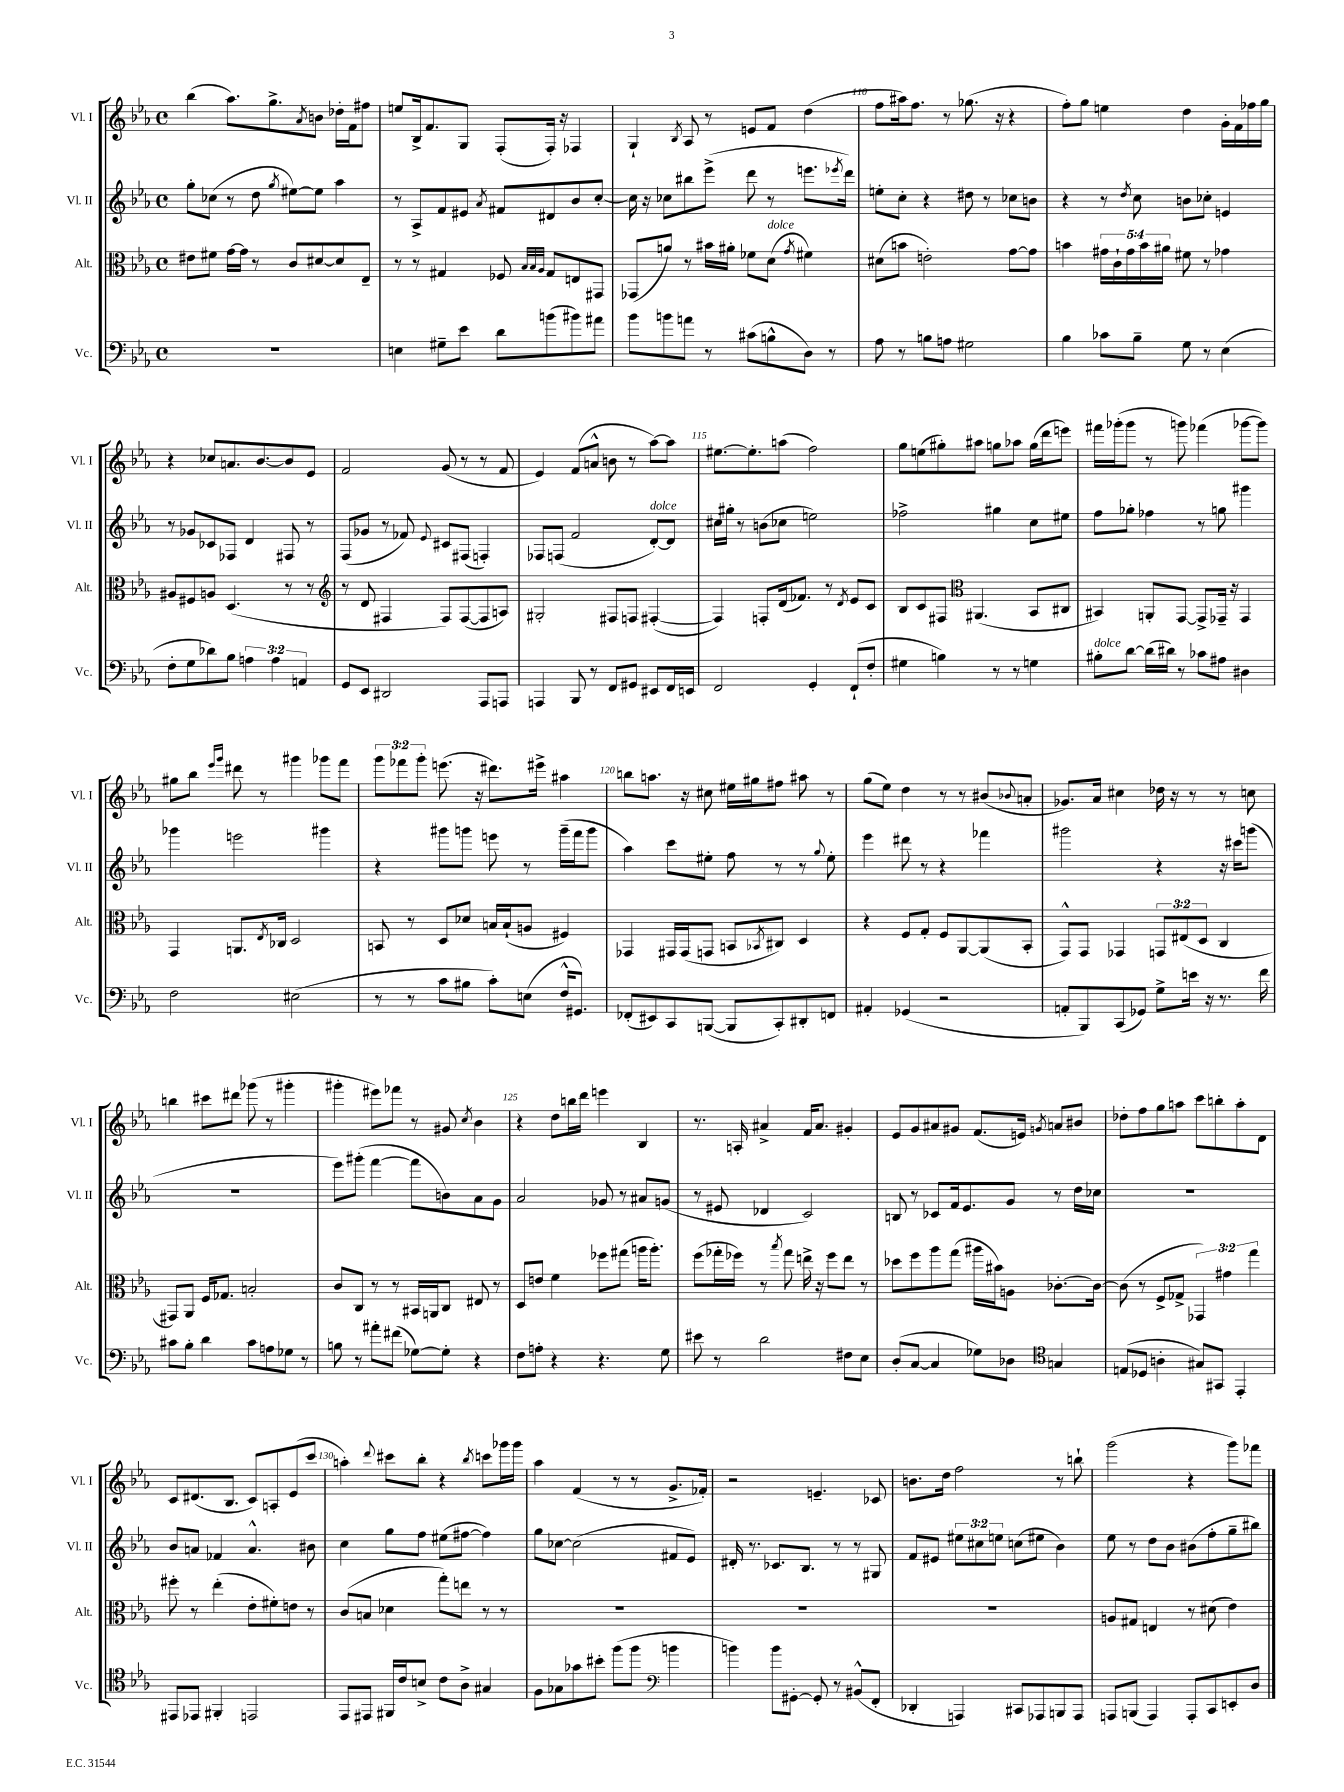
<<
\new StaffGroup <<
\new Staff = "s0" \with { instrumentName = "Vl. I" shortInstrumentName = "Vl. I" } {
    \clef treble \key ees \major \defaultTimeSignature \time 4/4 \override Staff.TupletNumber.text = #tuplet-number::calc-fraction-text
    bes''4( aes''8.) g''8.-> \acciaccatura { aes'8 } b'8 des''16-. f'16 fis''8 |
    e''8 bes16-> f'8. g8 f8-.( f16-.) r16 fes4 |
    g4-! \acciaccatura { bes8 } aes8 r8 e'8 f'8 d''4( |
    f''8 ais''16) f''8. r8 ges''8.( r16 r4 |
    f''8-.) g''8 e''4 d''4 g'16-. f'16 fes''16 g''16 |
    r4 ces''8 a'8. bes'8.~ bes'8 ees'8 |
    f'2 g'8( r8 r8 f'8 |
    ees'4) f'8( a'8-^ b'8 r8 aes''8~) aes''8 |
    eis''8.~ eis''8.-. a''8( f''2) |
    g''8 e''8( gis''8-.) ais''8 g''8 aes''8 g''16( d'''16 e'''8) |
    fis'''16 ges'''16-.( ges'''8 r8 g'''8) fes'''4( ges'''8~ ges'''8) |
    gis''8 bes''8 \grace { ees'''16 g'''16 } dis'''8 r8 gis'''4 ges'''8 f'''8 |
    \tuplet 3/2 { g'''8 fes'''8 g'''8-. } e'''8.( r16 dis'''8.) eis'''16-> ais''4 |
    b''8 a''8. r16 cis''8 eis''16 gis''16 fis''8 ais''8 r8 |
    g''8( ees''8) d''4 r8 r8 bis'8( \appoggiatura { bes'8 } a'8-. |
    ges'8.) aes'16 cis''4 des''16 r16 r8 r8 c''8 |
    b''4 cis'''8 dis'''8 ges'''8( r8 gis'''4-. |
    gis'''4-. eis'''8) fes'''8 r8 gis'8 \acciaccatura { c''8 } bes'4 |
    r4 d''8 b''16 d'''16 e'''4 bes4 |
    r8. a16-. ais'4-> f'16 ais'8. gis'4-. |
    ees'8 g'8 ais'8 gis'8 f'8.( e'16) \acciaccatura { g'8 } a'8 bis'8 |
    des''8-. f''8 g''8 a''8 c'''8 b''8-. a''8-. d'8 |
    c'8 dis'8.( bes8. c'8) a8-. ees'8( c'''8 |
    a''4-.) \appoggiatura { d'''8 } cis'''8 bes''8-. r4 \acciaccatura { bes''8 } c'''8 ges'''16 ges'''16 |
    aes''4 f'4( r8 r8 g'8.-> fes'16-.) |
    r2 e'4.-- ces'8 |
    b'8. d''16 f''2 r8 b''8-! |
    g'''2( r4 g'''8) fes'''8 \bar "|." |
}
\new Staff = "s1" \with { instrumentName = "Vl. II" shortInstrumentName = "Vl. II" } {
    \clef treble \key ees \major \defaultTimeSignature \time 4/4 \override Staff.TupletNumber.text = #tuplet-number::calc-fraction-text
    g''8-. ces''8( r8 d''8 \acciaccatura { g''8 } eis''8~) eis''8 aes''4 |
    r8 aes8-> f'8 eis'8 \acciaccatura { aes'8 } fis'8 dis'8 bes'8 c''8~-. |
    c''16 r16 ces''8 bis''8 ees'''8->( d'''8 r8 e'''8. \acciaccatura { ees'''8 } d'''16) |
    e''8-. c''8-. r4 dis''8 r8 ces''8 b'8 |
    r4 r8 \acciaccatura { d''8 } c''8 b'8 ces''8-. e'4 |
    r8 ges'8 ces'8 fes8 d'4 fis8 r8 |
    f8( ges'8 r8 fes'8) \appoggiatura { ees'8 } cis'8 fis8( f4-.) |
    fes8 f8( f'2 d'8~-.^\markup { \italic "dolce" }) d'8 |
    cis''16 gis''16-. r8 b'8( ces''8 e''2) |
    fes''2-> gis''4 c''8 eis''8 |
    f''8 ges''8-. fes''4 r8 g''8 gis'''4 |
    ges'''4 e'''2 gis'''4 |
    r4 gis'''8 g'''8 e'''8 r8 g'''16--( f'''16 g'''8 |
    aes''4) c'''8 eis''8-. f''8 r8 r8 \appoggiatura { g''8 } eis''8-. |
    ees'''4 dis'''8 r8 r4 fes'''4 |
    gis'''2 r4 r16 cis'''16 g'''8( |
    R1 |
    ees'''8) gis'''8-.( f'''4~ f'''8 b'8) aes'8 g'8 |
    aes'2 ges'8 r8 ais'8 g'8( |
    r8 eis'8 des'4 c'2) |
    b8 r8 ces'8 f'16 ees'8. g'8 r8 d''16 ces''16 |
    R1 |
    bes'8 a'8 fes'4 a'4.-^ bis'8 |
    c''4 g''8 f''8 eis''8( fis''8~ fis''4) |
    g''8 ces''8~ ces''2( fis'8 ees'8) |
    dis'16-. r8. ces'8. bes8. r8 r8 gis8 |
    f'8 eis'8 \tuplet 3/2 { eis''8 cis''8 e''8 } c''8( eis''8 bes'4) |
    ees''8 r8 d''8 bes'8 bis'8( f''8-. g''8-- bis''8) \bar "|." |
}
\new Staff = "s2" \with { instrumentName = "Alt." shortInstrumentName = "Alt." } {
    \clef alto \key ees \major \defaultTimeSignature \time 4/4 \override Staff.TupletNumber.text = #tuplet-number::calc-fraction-text
    eis'8 fis'8 g'16~ g'16 r8 c'8 dis'8~ dis'8 ees8-- |
    r8 r8 gis4 fes8 \grace { bes32 bes32 aes32 } gis8 e8 gis,8 |
    ges,8( a'8) r8 bis'16 ais'16-. fes'8 d'8^\markup { \italic "dolce" }( \acciaccatura { g'8 } fis'4) |
    dis'8( b'8 e'2-.) g'8~ g'8 |
    b'4 \tuplet 5/4 { gis'16 c'16-! gis'16 b'16 ais'16 } fis'8 r8 ges'4 |
    ais8 fis8 a8 d4.( r8 r8 |
    \clef treble r8 d'8 fis4 fis8) fis8~( fis8 a8) |
    gis2-. fis8 f8 fis4~-.( |
    fis4) f8-. d'16( fes'8.) r8 \acciaccatura { d'8 } ees'8 c'8 |
    bes8 c'8 fis8 \clef alto ais,4.( bes,8 cis8 |
    bis,4) a,8-. g,8~ g,8-> ges,16-- r16 ges,4 |
    g,4 a,8. \acciaccatura { ees8 } ces16 d2 |
    b,8 r8 d8 des'8 b16 b16-!( a8 fis4) |
    ges,4 gis,16 gis,16( g,8 b,8 \acciaccatura { bes,8 } cis8) d4 |
    r4 f8 g8-. f8 aes,8~ aes,8( bes,8-. |
    g,8-^) g,8 ges,4 \tuplet 3/2 { g,8 eis8( d8 } c4 |
    gis,8) aes,8 f16 ges8. b2-. |
    c'8 c8 r8 r8 bis,16 a,16 c8 eis8 r8 |
    d8 e'8 f'4 fes''8 gis''8( a''16 a''8.-.) |
    f''8( ges''16-. fes''16) r8 \acciaccatura { bes''8 } ges''8 e''16-> r16 fes''8 e''8 r8 |
    des''8 f''8 aes''8 g''8( ais''16 bis'16) a8 ces'8.~-. ces'16~ |
    ces'8( r8 f8-> ges8-> \tuplet 3/2 { ges,4) gis'4 g''4 } |
    fis''8-. r8 ees''4-.( ees'8-. fis'8-.) e'8 r8 |
    c'8( b8 des'4 g''8-.) e''8 r8 r8 |
    R1 |
    R1 |
    R1 |
    a8 gis8 e4 r8 dis'8( ees'4) \bar "|." |
}
\new Staff = "s3" \with { instrumentName = "Vc." shortInstrumentName = "Vc." } {
    \clef bass \key ees \major \defaultTimeSignature \time 4/4 \override Staff.TupletNumber.text = #tuplet-number::calc-fraction-text
    R1 |
    e4 gis8-- ees'8 d'8 b'8( bis'8) ais'8 |
    bes'8 b'8 a'8 r8 cis'8( b8-^ d8) r8 |
    aes8 r8 b8 a8 gis2 |
    bes4 ces'8 bes8-- g8 r8 ees4( |
    f8-. g8 des'8) bes8 \tuplet 3/2 { a4 a4 a,4 } |
    g,8 ees,8 dis,2 aes,,8 a,,8 |
    a,,4 bes,,8 r8 f,8 gis,8 eis,8 f,16 e,16 |
    f,2 g,4-. f,8-!( f8-. |
    gis4 b4) r8 r8 g4 |
    bis8-.^\markup { \italic "dolce" } d'8~ d'16( dis'16) r8 ces'8 ais8 dis4 |
    f2 eis2( |
    r8 r8 c'8 bis8 c'8-.) e8( f16-^ gis,8.) |
    fes,8-.( eis,8) c,8 b,,8~( b,,8 c,8-.) dis,8-. f,8 |
    ais,4-. ges,4( r2 |
    a,8-. bes,,8) c,8( ges,8) g8-> e'16 r16 r8. f'16 |
    cis'8 bes8-. d'4 cis'8 a8 ges8 r8 |
    b8 r8 ais'8-. fis'8( ges8~) ges8-. r4 |
    f8 a8-. r4 r4. g8 |
    eis'8 r8 d'2 fis8 ees8 |
    d8-.( c8~ c4 ges8) des8 \clef tenor g4 |
    e8( des8 a4-. gis8) gis,8 ees,4-. |
    eis,8 ees,8 fis,4-. e,2 |
    ees,8 eis,8 fis,16 c'16 b8-> c'8 aes8-> gis4 |
    f8 ges8 ges'8 bis'8-. f''8( f''8 \clef bass b'4 |
    b'4) b'8 gis,8~-. gis,8-. r8 bis,8-^( f,8-. |
    des,4-. a,,4) cis,8 aes,,8 b,,8 aes,,8 |
    a,,8 b,,8( a,,4) a,,8-. c,8 e,8-. d8 \bar "|." |
}
>>
>>
\layout { \context { \Score currentBarNumber = #107 \override BarNumber.break-visibility = ##(#f #t #t) barNumberVisibility = #(every-nth-bar-number-visible 5) } }
